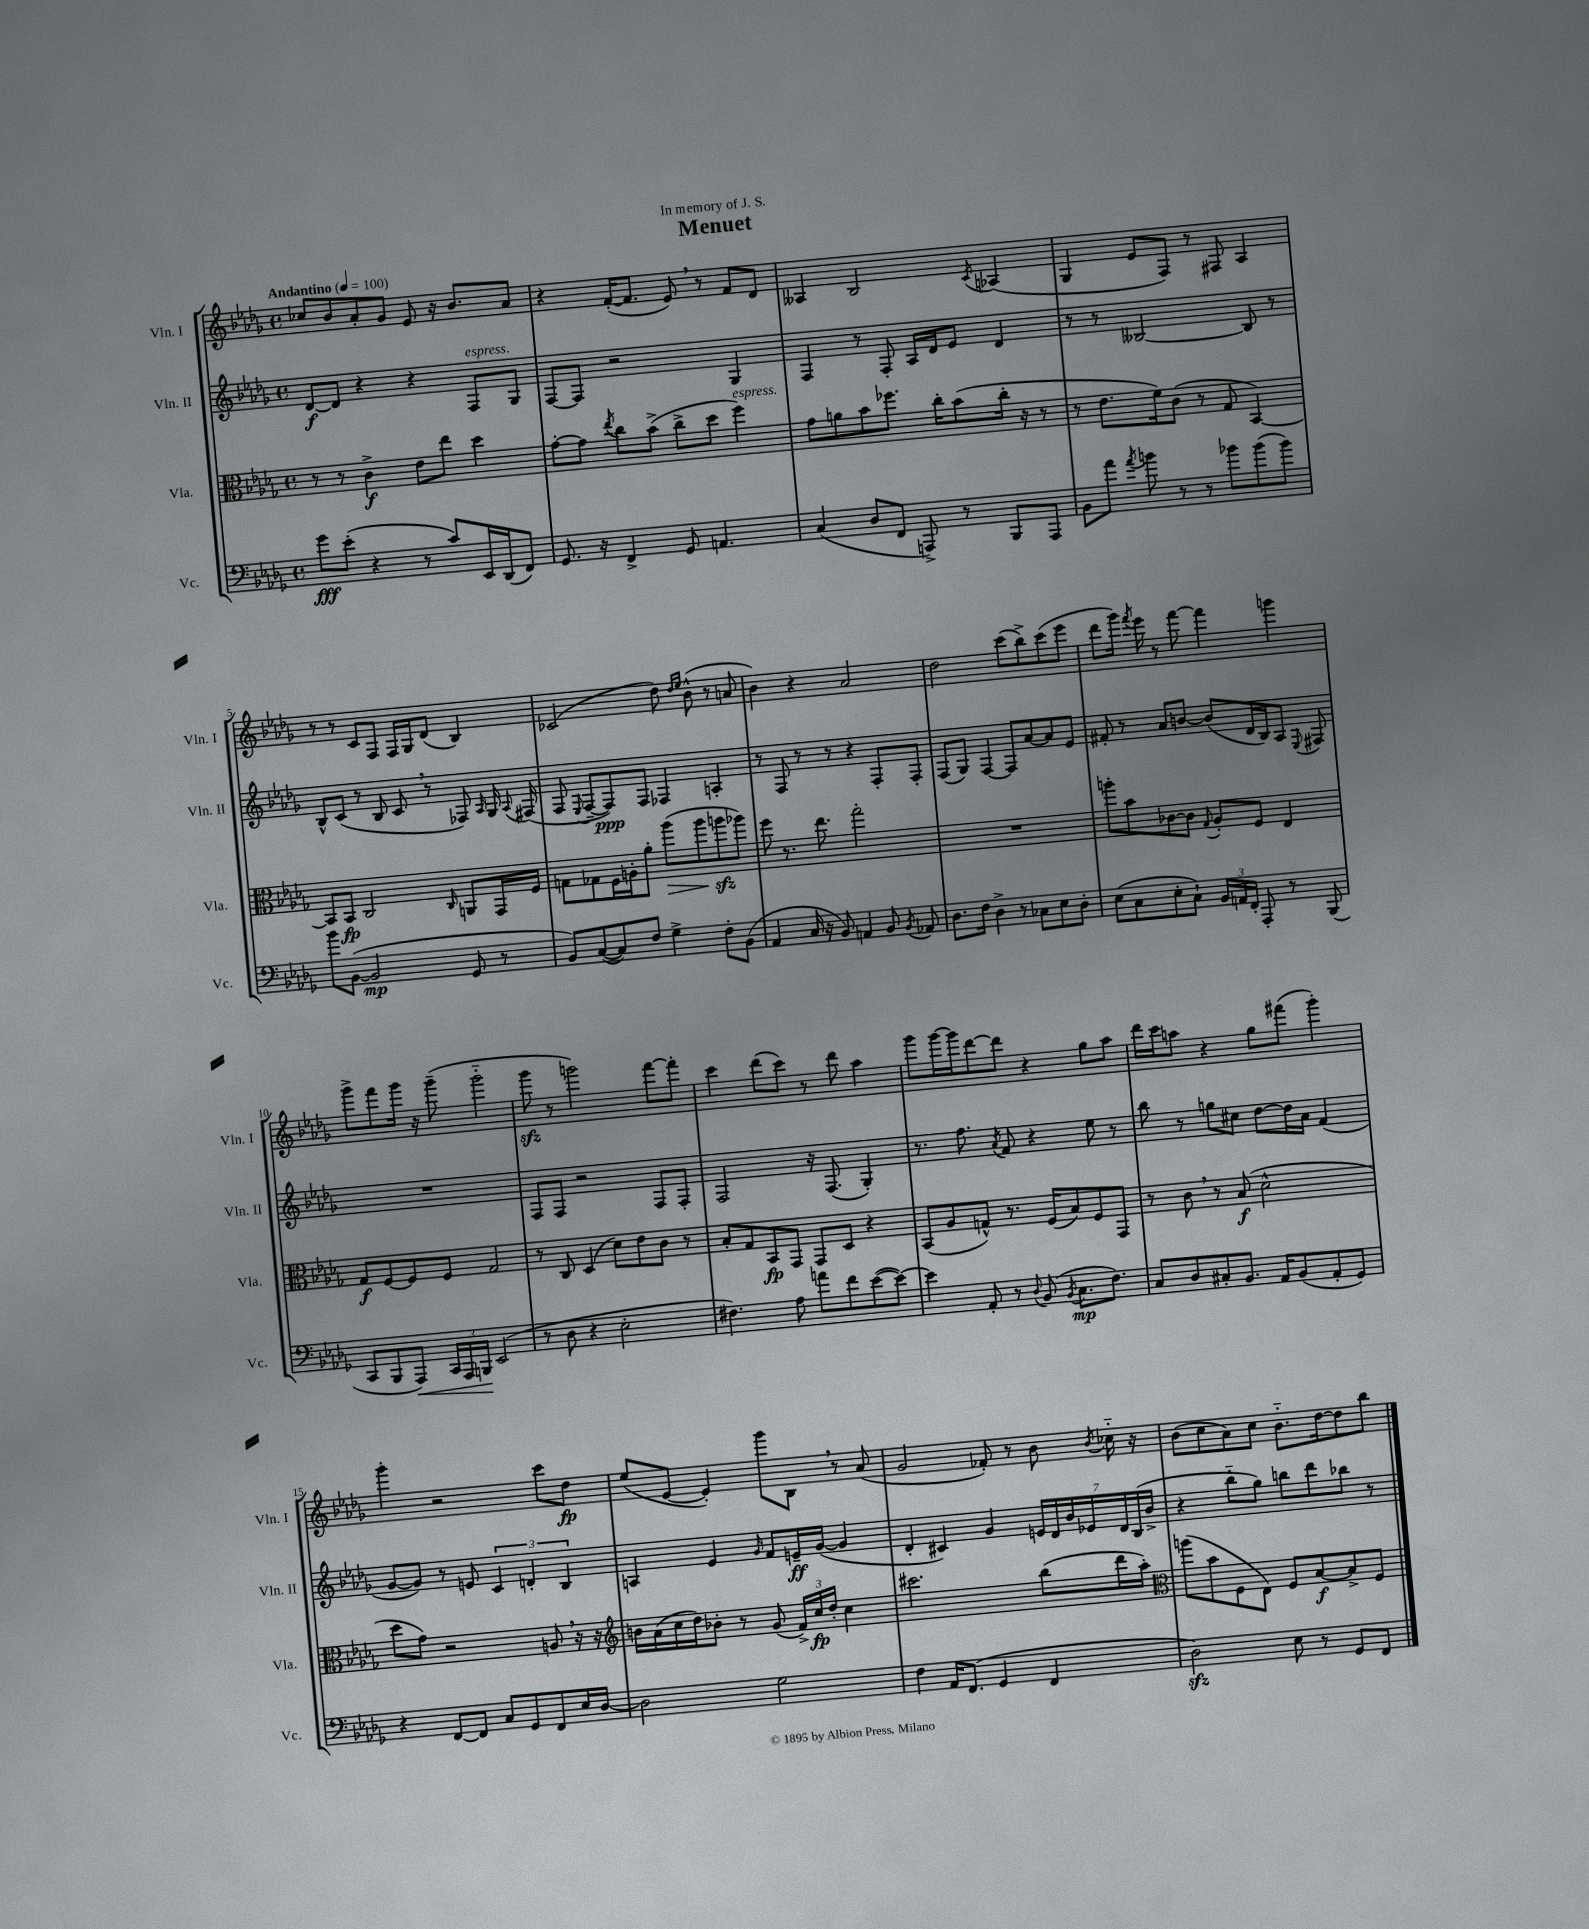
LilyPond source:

\header { title = "Menuet" dedication = "In memory of J. S." }
<<
\new StaffGroup <<
\new Staff = "s0" \with { instrumentName = "Vln. I" shortInstrumentName = "Vln. I" } {
    \clef treble \key des \major \defaultTimeSignature \time 4/4 \tempo "Andantino" 4 = 100
    \autoBeamOff ces''8[ bes'8 aes'8-. ges'8] ees'8 r16 bes'8.[ aes'8] |
    r4 f'16[~-.( f'8.] ees'8) \breathe r8 f'8[ des'8] |
    aeses4 bes2 \acciaccatura { c'8 } aes4( |
    ges4 ees'8[ f8]) r8 fis8 aes4 |
    r8 r8 c'8[ f8] f16[ ges16 des'8]( bes4) |
    ces'2( des''8) \grace { des''16[ ees''16] } bes'8-^( r8 a'8 |
    bes'4) r4 aes'2 |
    des''2 c'''8[( bes''8->) c'''8( ees'''8] |
    des'''8[ ges'''16]) \acciaccatura { f'''8 } ees'''16 r8 f'''8~ f'''4 g'''4 |
    ges'''8[-> f'''8 ges'''16] r16 ges'''8--( ges'''2-_ |
    ges'''8\sfz r8 g'''2) f'''8[~ f'''8]-. |
    c'''4 des'''8[( c'''8]) r8 des'''8 aes''4 |
    ges'''8[ ges'''16~ ges'''16 des'''8~ des'''8] r4 ges''8[ aes''8] |
    des'''16[ c'''16 a''8] r4 ges''8[ fis'''8]( ges'''4-.) |
    ges'''4-. r2 c'''8[ des''8]\fp |
    ees''8[( ees'8]~ ees'4-.) ges'''8[ bes8] \breathe r8 aes'8( |
    ges'2 fes'8-.) r8 bes'8 \acciaccatura { bes'8 } ces''16-_ r16 |
    bes'8[( c''8 aes'8) c''8] bes'8.[-_ des''16~ des''8 bes''8] \bar "|." |
}
\new Staff = "s1" \with { instrumentName = "Vln. II" shortInstrumentName = "Vln. II" } {
    \clef treble \key des \major \defaultTimeSignature \time 4/4
    \autoBeamOff des'8[~\f des'8] r4 r4 f8[^\markup { \italic "espress." } ges8] |
    f8[~ f8] r2 ges4 |
    f4 r8 f8-. aes16[ des'16 ees'8] des'4 |
    r8 r8 beses2~ beses8 r8 |
    bes8[-^ c'8]( r8 bes8 c'8 \breathe r8 fes8) \grace { aes16 } ges16 \appoggiatura { aes8 } fis16( |
    f8 \appoggiatura { ees8 } f8[~-- f8\ppp) f8] fes4 a4-. |
    r8 f8 r8 r8 r4 f8[-. f8]-. |
    f8[( ges8]) f4~ f8[ aes'8~ aes'8 ees'8] |
    fis'8-. r8 aes'8[ b'8]~ b'8[( des'16 bes16) aes8] \appoggiatura { ees8 } fis8 |
    R1 |
    f8[ f8] r2 f8[ f8]-. |
    f2 r16 f8.( ges4-.) |
    r8. f''8. \acciaccatura { aes'8 } f'8 r4 ees''8 r8 |
    bes''8 r8 g''8[ cis''8] des''8[~ des''16 aes'16] f'4( |
    ges'8[~ ges'8]) r8 e'8 \tuplet 3/2 { c'4 d'4-. bes4 } |
    a4 ees'4 \grace { ges'16 } f'8[ e'16--\ff ges'16]~( ges'4 |
    des'4-. cis'4) ges'4 \tuplet 7/4 { e'16[ des'16 bes'16 ees'16 des'16 bes16( bes'16]-> } |
    r4 bes''8[-_ ges''8]) b''8[ des'''8 bes''8] r8 \bar "|." |
}
\new Staff = "s2" \with { instrumentName = "Vla." shortInstrumentName = "Vla." } {
    \clef alto \key des \major \defaultTimeSignature \time 4/4
    \autoBeamOff r8 r8 c'4->\f ees'8[ ees''8] des''4 |
    ges'8[~-. ges'8] \acciaccatura { ees''8 } c''8[ bes'8]->( c''8[-> des''8] f''4^\markup { \italic "espress." }) |
    ges'8[ a'8 bes'8 fes''8.] c''16[-. bes'8( c''16]-. r16 r8 |
    r8 ees'8.[ f'16) c'8]( r8 ges8 bes,4~) |
    bes,8[ bes,8]\fp c2 \grace { c16 } a,8[ ges,16 f16] |
    g8[ ges8 f16 a16-. aes'8]-. aes''8[\>( aes''8 a''8\sfz\! aes''8]) |
    f''8 r8. ees''8. ges''2-. |
    R1 |
    a''8[-. bes'8 ces'8~ ces'8] \appoggiatura { ges8 } aes8[-. f8] ees4 |
    ges8[\f f8~ f8 f8] ges2 |
    r8 c8 des4( des'8[) ees'8 c'8] r8 |
    bes8[-. ges8 bes,8\fp ges,8] ges,8[ des8] r4 |
    bes,8[( aes8 g8]-^) r8. f16[( bes8) f8 ges,8] |
    r8 c'8 \breathe r8 bes8\f( des'2-^ |
    des''8[ ges'8]) r2 a8 \breathe r16 r16 |
    \clef treble b'16[ aes'16( c''16 des''16) bes'8]-. r8 ges'8( \tuplet 3/2 { f'16[->) c''16\fp des''16]-. } c''4 |
    cis'''2. bes''8[( des'''16 aes''16]-.) |
    \clef alto a''8[( bes'8 f8 ees8]) f8[ bes8~\f bes8-> f8] \bar "|." |
}
\new Staff = "s3" \with { instrumentName = "Vc." shortInstrumentName = "Vc." } {
    \clef bass \key des \major \defaultTimeSignature \time 4/4
    \autoBeamOff ges'8[\fff ees'8]-.( r4 r8 c'8[) ees,16 des,16( f,8]) |
    ges,8. r16 f,4-> ges,8 a,4. |
    c4( des8[ f,8] a,,8->) r8 bes,,8[ a,,8] |
    bes,8[ aes'8] \acciaccatura { aes'8 } b'8 r8 r8 bes'8[ bes'8( bes'8]) |
    bes'8[ bes,8]~( bes,2\mp ges,8 r8 |
    bes,8[) c8~( c8) f8] ges4-> f8[-. bes,8]( |
    aes,4 c16 r16 bes,8) a,4 bes,8 \acciaccatura { bes,8 } aes,8 |
    des8.[ f16] des4-> r8 ces8[ ees8 des8]-. |
    ees8[( c8 ees8-. c8]-!) \tuplet 3/2 { bes,16[ a,16 f,16]-. } aes,,8-. r8 bes,,8( |
    c,8[ bes,,8 aes,,8]\<) \tuplet 3/2 { c,16[ aes,,16 b,,16]\! } ees,2( |
    r8 des8 r4 ees2-. |
    fis4.) aes8 a'8[ f'8 ees'8~( ees'8]~) |
    ees'4 aes,8-. r8 \appoggiatura { des8 } bes,8( \acciaccatura { bes,8 } c8.[\mp f8.]) |
    c8[ des8 cis8-. bes,8.] aes,16[ bes,8( aes,8-. ges,8]) |
    r4 f,8[~ f,8] c8[ ges,8 f,8 ees16 des16]~ |
    des2 ges2 |
    f4 aes,16[ f,8.]( ges,4 f,4 |
    des2\sfz) ees8 r8 ges,8[ f,8] \bar "|." |
}
>>
>>
